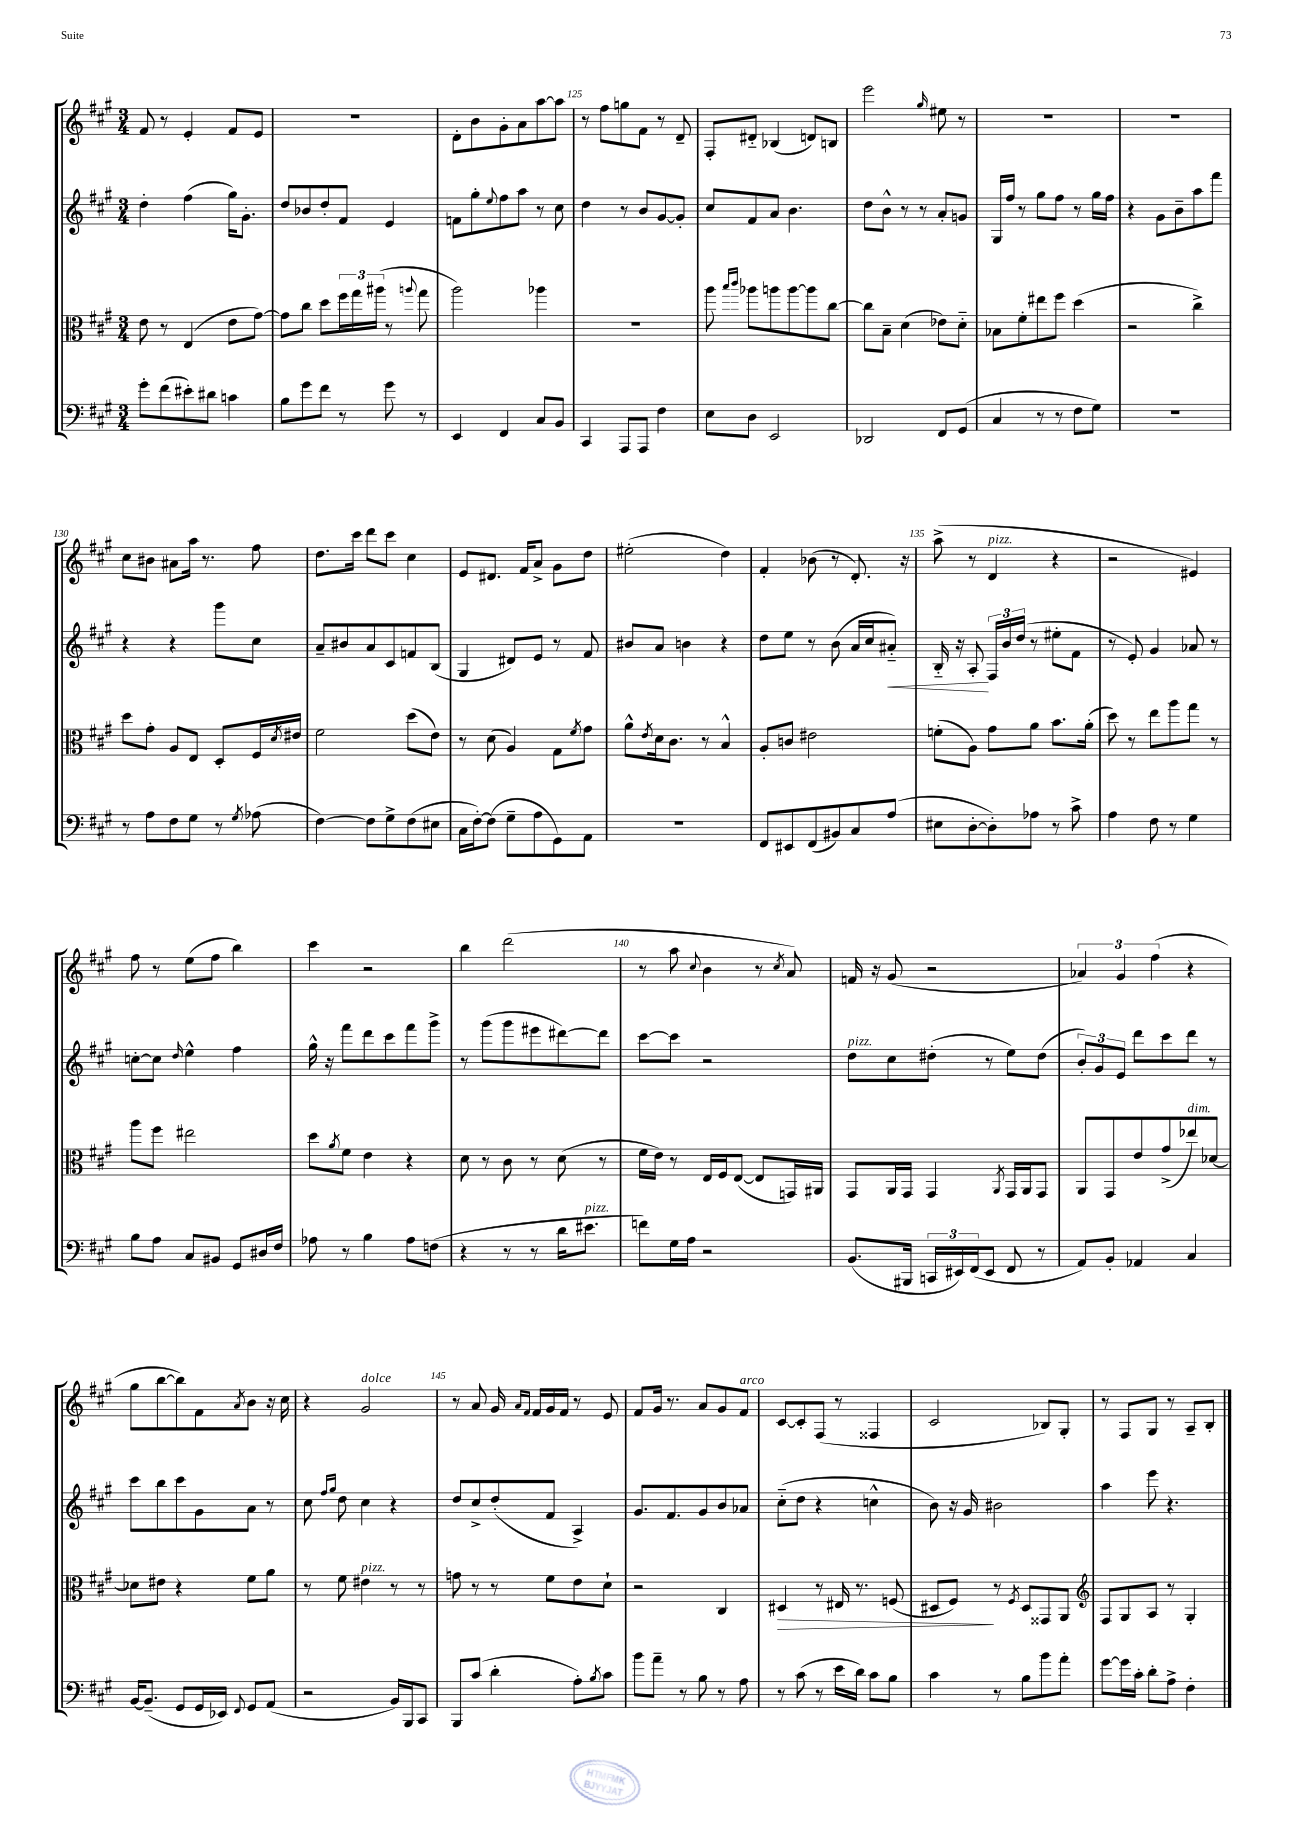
<<
\new StaffGroup <<
\new Staff = "s0" {
    \clef treble \key a \major \numericTimeSignature \time 3/4
    fis'8 r8 e'4-. fis'8 e'8 |
    R2. |
    d'8-. b'8 gis'8-. a'8 a''8~ a''8 |
    r8 fis''8 g''8 fis'8 r8 d'8-- |
    fis8-. dis'8-_ bes4( d'8) b8 |
    e'''2 \grace { gis''16 } eis''8 r8 |
    R2. |
    r2. |
    cis''8 bis'8 ais'8 a''16 r8. fis''8 |
    d''8. cis'''16 d'''8 cis'''8 cis''4 |
    e'8 dis'8. fis'16 a'8-> gis'8 d''8 |
    eis''2-.( d''4) |
    fis'4-. bes'8( r8 d'8.-.) r16 |
    a''8->( r8 d'4^\markup { \italic "pizz." } r4 |
    r2 eis'4) |
    fis''8 r8 e''8( fis''8 b''4) |
    cis'''4 r2 |
    b''4 d'''2( |
    r8 a''8 \appoggiatura { cis''8 } b'4 r8 \acciaccatura { cis''8 } a'8) |
    f'16 r16 gis'8( r2 |
    \tuplet 3/2 { aes'4) gis'4 fis''4( } r4 |
    gis''8 b''8~ b''8) fis'8 \acciaccatura { a'8 } b'8 r16 cis''16 |
    r4 gis'2^\markup { \italic "dolce" } |
    r8 a'8 gis'16 \grace { a'16 fis'16 } fis'16 gis'16 fis'16 r8 e'8 |
    fis'8 gis'16 r8. a'8 gis'8 fis'8^\markup { \italic "arco" } |
    cis'8~ cis'8-. fis8( r8 fisis4 |
    cis'2 bes8) gis8-. |
    r8 fis8 gis8 r8 a8-- b8-. \bar "|." |
}
\new Staff = "s1" {
    \clef treble \key a \major \numericTimeSignature \time 3/4
    d''4-. fis''4( gis''16) gis'8.-. |
    d''8 bes'8 d''8-. fis'8 e'4 |
    f'8 gis''8-. \appoggiatura { e''8 } fis''8 a''8 r8 cis''8 |
    d''4 r8 b'8 gis'8~ gis'8-. |
    cis''8 fis'8 a'8 b'4. |
    d''8 b'8-^ r8 r8 a'8-. g'8 |
    gis16 fis''16 r8 gis''8 fis''8 r8 gis''16 fis''16 |
    r4 gis'8 b'8-- a''8 fis'''8 |
    r4 r4 gis'''8 cis''8 |
    a'8-- bis'8 a'8 cis'8 f'8 b8( |
    gis4 dis'8) e'8 r8 fis'8 |
    bis'8 a'8 b'4 r4 |
    d''8 e''8 r8 b'8( a'16 cis''16 ais'8-_\<) |
    b16-_ r16 a8-.\! \tuplet 3/2 { fis16 b'16 d''16( } r8 eis''8-. fis'8 |
    r8 e'8-.) gis'4 aes'8 r8 |
    c''8~-. c''8 \grace { d''16 } e''4-^ fis''4 |
    gis''16-^ r16 fis'''8 d'''8 cis'''8 fis'''8 gis'''8-> |
    r8 gis'''8( gis'''8 eis'''8 dis'''8~) dis'''8 |
    cis'''8~ cis'''8 r2 |
    d''8^\markup { \italic "pizz." } cis''8 dis''8-.( r8 e''8) dis''8( |
    \tuplet 3/2 { b'8-.) gis'8 e'8 } d'''8 cis'''8 d'''8 r8 |
    cis'''8 b''8 cis'''8 gis'8 a'8 r8 |
    cis''8 \grace { fis''16 gis''16 } d''8 cis''4 r4 |
    d''8 cis''8-> d''8-.( fis'8 a4->) |
    gis'8. fis'8. gis'8 b'8 aes'8 |
    cis''8-_( d''8 r4 c''4-^ |
    b'8) r16 gis'16 bis'2 |
    a''4 e'''8 r4. \bar "|." |
}
\new Staff = "s2" {
    \clef alto \key a \major \numericTimeSignature \time 3/4
    e'8 r8 e4( e'8 gis'8~) |
    gis'8 cis''8 d''8 \tuplet 3/2 { fis''16 gis''16 ais''16( } r8 \appoggiatura { a''8 } gis''8 |
    a''2) aes''4 |
    R2. |
    a''8 \grace { b''16 cis'''16 } aes''8 a''8 a''8~ a''8 cis''8~ |
    cis''8 b8-- d'4( ees'8) d'8-_ |
    bes8 fis'8-. eis''8 fis''8 d''4( |
    r2 cis''4->) |
    d''8 gis'8-. a8 e8 d8-. fis16 \acciaccatura { d'8 } eis'16 |
    fis'2 d''8( e'8) |
    r8 d'8( a4) gis8 \acciaccatura { fis'8 } gis'8 |
    a'8-^ \acciaccatura { e'8 } d'16 cis'8. r8 b4-^ |
    a8-. c'8 eis'2 |
    f'8-.( a8) gis'8 a'8 b'8. a'16-.( |
    d''8) r8 e''8 a''8 gis''8 r8 |
    a''8 fis''8 eis''2 |
    d''8 \acciaccatura { a'8 } fis'8 e'4 r4 |
    d'8 r8 cis'8 r8 d'8( r8 |
    fis'16 e'16) r8 e16 fis16 e8~( e8 g,16) ais,16 |
    gis,8 a,16 gis,16 gis,4 \acciaccatura { a,8 } gis,16 a,16 gis,8 |
    a,8 gis,8 e'8 gis'8->( ees''8^\markup { \italic "dim." }) des'8~ |
    des'8 eis'8 r4 fis'8 a'8 |
    r8 fis'8 eis'4^\markup { \italic "pizz." } r8 r8 |
    g'8 r8 r8 fis'8 e'8 d'8-! |
    r2 cis4 |
    dis4\> r8 eis16 r8. f8( |
    dis8 fis8\!) r8 \acciaccatura { fis8 } dis8 gisis,8 a,8 |
    \clef treble fis8 gis8 a8 r8 gis4-. \bar "|." |
}
\new Staff = "s3" {
    \clef bass \key a \major \numericTimeSignature \time 3/4
    gis'8-. fis'8( eis'8-.) dis'8 c'4 |
    b8 gis'8 fis'8 r8 gis'8 r8 |
    e,4 fis,4 cis8 b,8 |
    cis,4 a,,8 a,,8 fis4 |
    e8 d8 e,2 |
    des,2 fis,8 gis,8( |
    cis4 r8 r8 fis8 gis8) |
    R2. |
    r8 a8 fis8 gis8 r8 \acciaccatura { gis8 } aes8( |
    fis4~) fis8 gis8-> fis8( eis8 |
    cis16 fis16~-.) fis8( gis8-- a8 gis,8) a,8 |
    R2. |
    fis,8 eis,8 fis,8( bis,8) cis8 a8( |
    eis8 d8~-. d8-.) aes8 r8 cis'8-> |
    a4 fis8 r8 gis4 |
    b8 a8 cis8 bis,8 gis,8 dis16 fis16 |
    aes8 r8 b4 aes8 f8( |
    r4 r8 r8 d'16 eis'8.^\markup { \italic "pizz." } |
    f'8) gis16 a16 r2 |
    b,8.( bis,,16 \tuplet 3/2 { c,16 eis,16) fis,16( } eis,8 fis,8 r8 |
    a,8) b,8-. aes,4 cis4 |
    b,16~ b,8.--( gis,8 gis,16 ees,16) \appoggiatura { fis,8 } gis,8 a,8( |
    r2 b,16) b,,16 cis,8 |
    b,,8 cis'8( d'4-. a8-.) \acciaccatura { b8 } cis'8 |
    b'8 a'8-- r8 b8 r8 a8 |
    r8 cis'8( r8 e'16 d'16) cis'8 b8 |
    cis'4 r8 b8 b'8 a'8-. |
    gis'8~ gis'16 cis'16-. d'8-. a8-> fis4-. \bar "|." |
}
>>
>>
\layout { \context { \Score currentBarNumber = #122 \override BarNumber.break-visibility = ##(#f #t #t) barNumberVisibility = #(every-nth-bar-number-visible 5) } }
